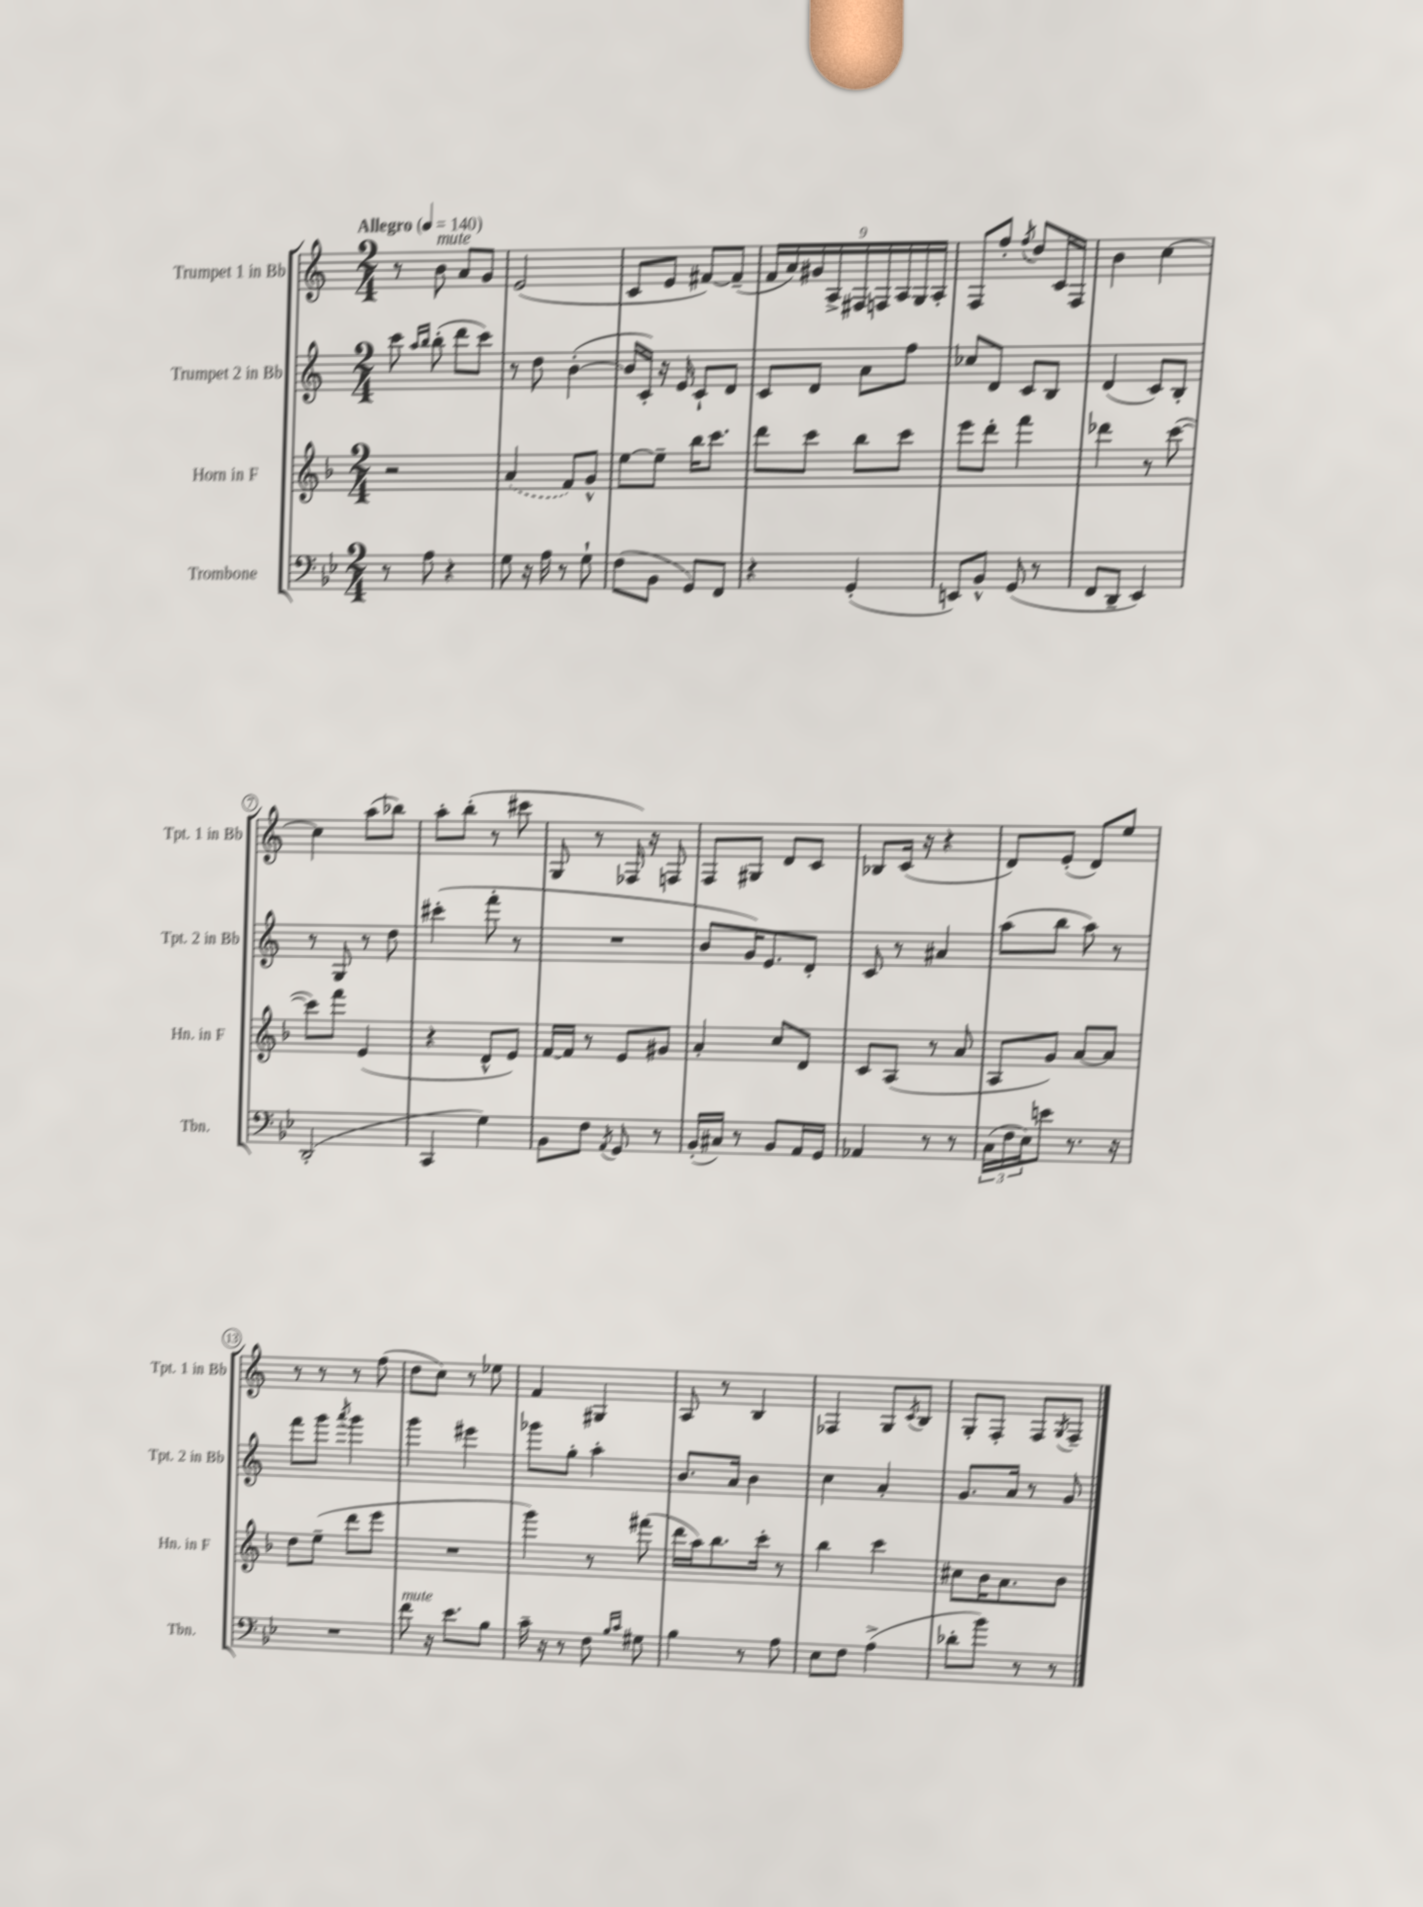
<<
\new StaffGroup <<
\new Staff = "s0" \with { instrumentName = "Trumpet 1 in Bb" shortInstrumentName = "Tpt. 1 in Bb" } {
    \clef treble \key c \major \numericTimeSignature \time 2/4 \tempo "Allegro" 4 = 140
    r8 b'8^\markup { \italic "mute" } a'8 g'8 |
    e'2( |
    c'8 e'8 fis'8~) fis'8--( |
    \tuplet 9/8 { f'16 a'16) gis'16 a16-> fis16 f16 a16 g16 a16-. } |
    f8 f''8-. \acciaccatura { f''8 } d''8 c'16 f16 |
    b'4 c''4~ |
    c''4 a''8( bes''8) |
    a''8-. b''8-.( r8 cis'''8 |
    g8 r8 fes16) r16 f8 |
    f8 gis8 d'8 c'8 |
    bes8 c'16( r16 r4 |
    d'8) e'8-.( d'8) e''8 |
    r8 r8 r8 f''8( |
    d''8 c''8) r8 ees''8 |
    f'4 gis4 |
    a8 r8 b4 |
    fes4 g8 \acciaccatura { c'8 } b8 |
    g8-. f8-. f8 \acciaccatura { g8 } f8-- \bar "|." |
}
\new Staff = "s1" \with { instrumentName = "Trumpet 2 in Bb" shortInstrumentName = "Tpt. 2 in Bb" } {
    \clef treble \key c \major \numericTimeSignature \time 2/4
    c'''8 \grace { a''16 b''16 } b''8-.( d'''8 c'''8) |
    r8 d''8 b'4~-.( |
    b'16 c'16-.) r16 e'16 c'8-! d'8 |
    c'8 d'8 a'8 f''8 |
    ces''8 d'8 c'8 b8 |
    d'4( c'8) b8-. |
    r8 g8 r8 d''8 |
    cis'''4-.( f'''8-. r8 |
    R2 |
    b'8 g'16) e'8. d'8-. |
    c'8 r8 ais'4 |
    a''8( b''8 a''8) r8 |
    f'''8 g'''8 \acciaccatura { a'''8 } g'''4 |
    g'''4 eis'''4 |
    ges'''8 g''8-. a''4-. |
    b'8. a'16 b'4 |
    c''4 a'4-. |
    g'8. a'16 r8 g'8 \bar "|." |
}
\new Staff = "s2" \with { instrumentName = "Horn in F" shortInstrumentName = "Hn. in F" } {
    \clef treble \key f \major \numericTimeSignature \time 2/4
    r2 |
    \once \slurDashed a'4( f'8) g'8-^ |
    e''8~ e''8-- bes''16 c'''8. |
    d'''8 c'''8 bes''8 c'''8 |
    e'''8 d'''8-. f'''4 |
    des'''4 r8 c'''8~( |
    c'''8) f'''8 e'4( |
    r4 d'8-^ e'8) |
    f'16~ f'16 r8 e'8 gis'8 |
    a'4-. c''8 d'8 |
    c'8 a8( r8 a'8 |
    a8 g'8) a'8~ a'8 |
    d''8 e''8--( d'''8 e'''8 |
    R2 |
    g'''4) r8 fis'''8( |
    d'''16 a''16) bes''8. c'''16-. r8 |
    bes''4 c'''4 |
    cis''8 bes'16 a'8. bes'8 \bar "|." |
}
\new Staff = "s3" \with { instrumentName = "Trombone" shortInstrumentName = "Tbn." } {
    \clef bass \key bes \major \numericTimeSignature \time 2/4
    r8 a8 r4 |
    g8 r16 a16 r8 g8-! |
    f8( bes,8 g,8) f,8 |
    r4 g,4-.( |
    e,8) bes,8-^ g,8( r8 |
    f,8 d,8-- ees,4) |
    d,2-.( |
    c,4 g4) |
    bes,8 f8 \acciaccatura { a,8 } g,8 r8 |
    bes,16-.( cis16) r8 bes,8 a,16 g,16 |
    aes,4 r8 r8 |
    \tuplet 3/2 { c16( f16 ees16) } e'8 r8. r16 |
    R2 |
    f'8^\markup { \italic "mute" } r16 ees'8. bes8 |
    c'16-- r16 r8 f8 \grace { bes16 c'16 } gis8 |
    bes4 r8 a8 |
    ees8 f8 a4->( |
    des'8-. bes'8) r8 r8 \bar "|." |
}
>>
>>
\layout { \context { \Score \override BarNumber.stencil = #(make-stencil-circler 0.1 0.3 ly:text-interface::print) } }
